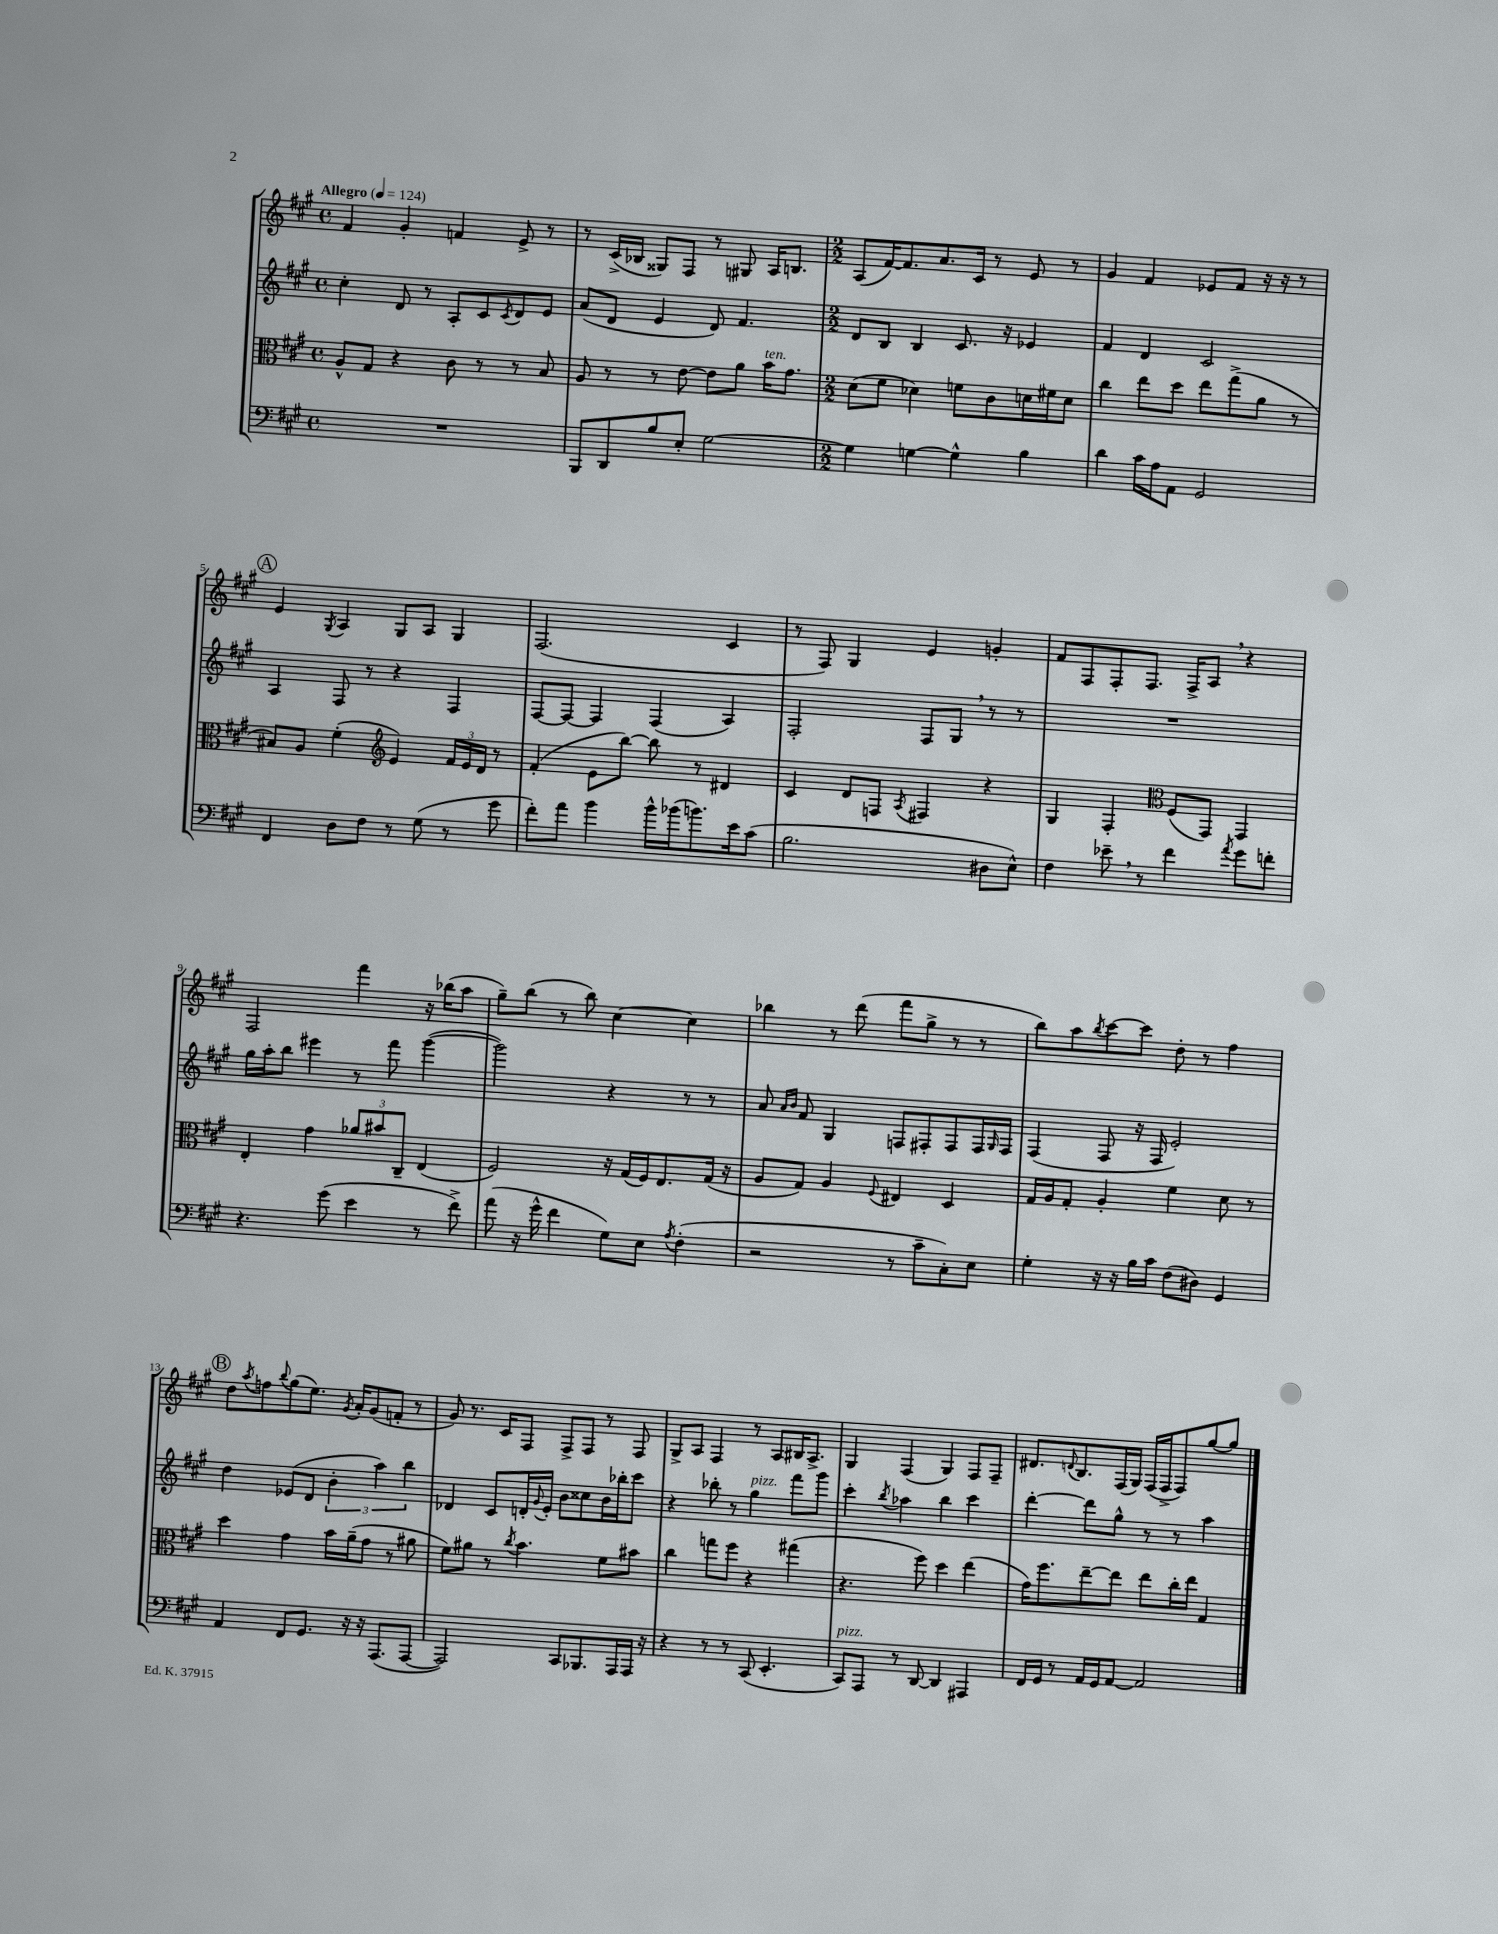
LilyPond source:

<<
\new StaffGroup <<
\new Staff = "s0" {
    \clef treble \key a \major \defaultTimeSignature \time 4/4 \tempo "Allegro" 4 = 124
    fis'4 gis'4-. f'4 e'8-> r8 |
    r8 cis'16->( bes16 gisis8) fis8 r8 gis8 a16 b8. |
    \numericTimeSignature \time 2/2 a8( fis'16~) fis'8. a'8. cis'16 r8 e'8 r8 |
    gis'4 fis'4 ees'8 fis'8 r16 r16 r8 |
    \mark \markup { \circle "A" } e'4 \acciaccatura { gis8 } a4 gis8 a8 gis4 |
    fis2.( cis'4 |
    r8 fis8) gis4 e'4 g'4-. |
    fis'8 fis8 fis8-. fis8. fis16-> a8 \breathe r4 |
    fis2 fis'''4 r16 bes''16( a''8 |
    gis''8--) b''8( r8 b''8) cis''4~ cis''4 |
    bes''4 r8 d'''8( fis'''8 gis''8-> r8 r8 |
    b''8) a''8 \acciaccatura { b''8 } cis'''8~ cis'''8 d''8-. r8 fis''4 |
    \mark \markup { \circle "B" } d''8 \acciaccatura { a''8 } f''8 \appoggiatura { b''8 } gis''8( e''8.) \acciaccatura { gis'8 } a'16-. gis'8( f'8-. r8 |
    gis'8) r8. cis'16 fis8 fis8-> fis8 r8 fis8 |
    gis8-> a8 fis4 r8 a8 bis16 a8.-> |
    gis4 fis4( gis4) fis8 fis8-- |
    dis'8. \appoggiatura { d'8 } b8. fis16( gis16) fis16( fis16-> fis8) gis''8~ gis''8 \bar "|." |
}
\new Staff = "s1" {
    \clef treble \key a \major \defaultTimeSignature \time 4/4
    cis''4-. d'8 r8 a8-. cis'8 \acciaccatura { cis'8 } d'8 e'8 |
    a'8( d'8 e'4 d'8) fis'4. |
    \numericTimeSignature \time 2/2 d'8 b8 b4 cis'8. r16 ees'4 |
    fis'4 d'4 cis'2 |
    \mark \markup { \circle "A" } a4 fis8 r8 r4 fis4 |
    fis8~ fis8~ fis4 fis4( a4) |
    fis2-. fis8 gis8 \breathe r8 r8 |
    R1 |
    gis''16 a''16-. b''8 eis'''4 r8 fis'''8 gis'''4~( |
    gis'''2) r4 r8 r8 |
    a'8 \grace { a'16 b'16 } fis'8 gis4 f8 fis8-. fis8 fis16 \grace { gis16 } fis16 |
    fis4( fis8 r16 fis16 e'2-.) |
    \mark \markup { \circle "B" } d''4 ees'8( d'8 \tuplet 3/2 { b'4-. a''4) b''4 } |
    des'4 cis'8 d'16-. \appoggiatura { gis'8 } e'16-. b'8 cisis''8 b'16 bes''16-. cis'''8 |
    r4 bes''8-. r8 gis''4^\markup { \italic "pizz." } fis'''8 gis'''8 |
    cis'''4-. \acciaccatura { b''8 } aes''4 b''4 cis'''4 |
    d'''4~-. d'''8 gis''8-^ r8 r8 a''4 \bar "|." |
}
\new Staff = "s2" {
    \clef alto \key a \major \defaultTimeSignature \time 4/4
    a8-^ gis8 r4 cis'8 r8 r8 b8 |
    a8 r8 r8 e'8~ e'8 a'8 b'16^\markup { \italic "ten." } gis'8. |
    \numericTimeSignature \time 2/2 d'8( fis'8 des'4) f'8 cis'8 d'16 fis'16 d'8 |
    cis''4 e''8 d''8 e''8 gis''8->( a'8 r8 |
    \mark \markup { \circle "A" } bis8) a8 fis'4-.( \clef treble e'4) \tuplet 3/2 { fis'16 e'16 d'16 } r8 |
    fis'4-.( e'8 b''8~) b''8 r8 dis'4 |
    cis'4 d'8 f8 \acciaccatura { a8 } fis4 r4 |
    gis4 fis4-. \clef alto fis8( gis,8) gis,4 |
    e4-. gis'4 \tuplet 3/2 { aes'8 bis'8 cis8-- } e4( |
    fis2) r16 gis16( fis16) e8. gis16( r16 |
    a8 gis8) a4 \appoggiatura { fis8 } eis4 d4 |
    gis16 a16 gis8-. a4-. fis'4 d'8 r8 |
    \mark \markup { \circle "B" } d''4 gis'4 b'16 a'16--( gis'8 r8 ais'8 |
    fis'8) ais'8 r8 \acciaccatura { cis''8 } b'4. fis'8 bis'8 |
    cis''4 g''8 fis''8 r4 gis''4( |
    r4. fis''8) d''4 e''4( |
    gis'16) fis''8. e''8~-- e''8 e''8 cis''16-. e''16 gis4 \bar "|." |
}
\new Staff = "s3" {
    \clef bass \key a \major \defaultTimeSignature \time 4/4
    R1 |
    b,,8 d,8 b8 e8-. gis2~ |
    \numericTimeSignature \time 2/2 gis4 g4~ g4-^ b4 |
    d'4 cis'16 a16 a,8 gis,2 |
    \mark \markup { \circle "A" } fis,4 d8 fis8 r8 gis8( r8 gis'8 |
    fis'8-.) a'8 b'4 b'16-^ bes'16( b'8.) e'16 cis'8( |
    b2. dis8 e8-^) |
    fis4 ees'8-- \breathe r8 fis'4 \acciaccatura { a'8 } gis'8 f'8-. |
    r4. gis'8( e'4 r8 fis'8->) |
    a'8( r16 gis'16-^ fis'4 gis8) e8 \acciaccatura { a8 } fis4-.( |
    r2 r8 cis'8-- cis8-.) e8 |
    gis4-. r16 r16 b16 cis'16 fis8( dis8) gis,4 |
    \mark \markup { \circle "B" } a,4 fis,8 gis,8. r16 r16 a,,8.( a,,8~ |
    a,,2) cis,8 bes,,8. a,,16 a,,16 r16 |
    r4 r8 r8 cis,8( e,4.-. |
    cis,8^\markup { \italic "pizz." }) a,,8 r8 d,8~ d,4 ais,,4 |
    fis,16 gis,16 r8 a,16 gis,16 a,8~ a,2 \bar "|." |
}
>>
>>
